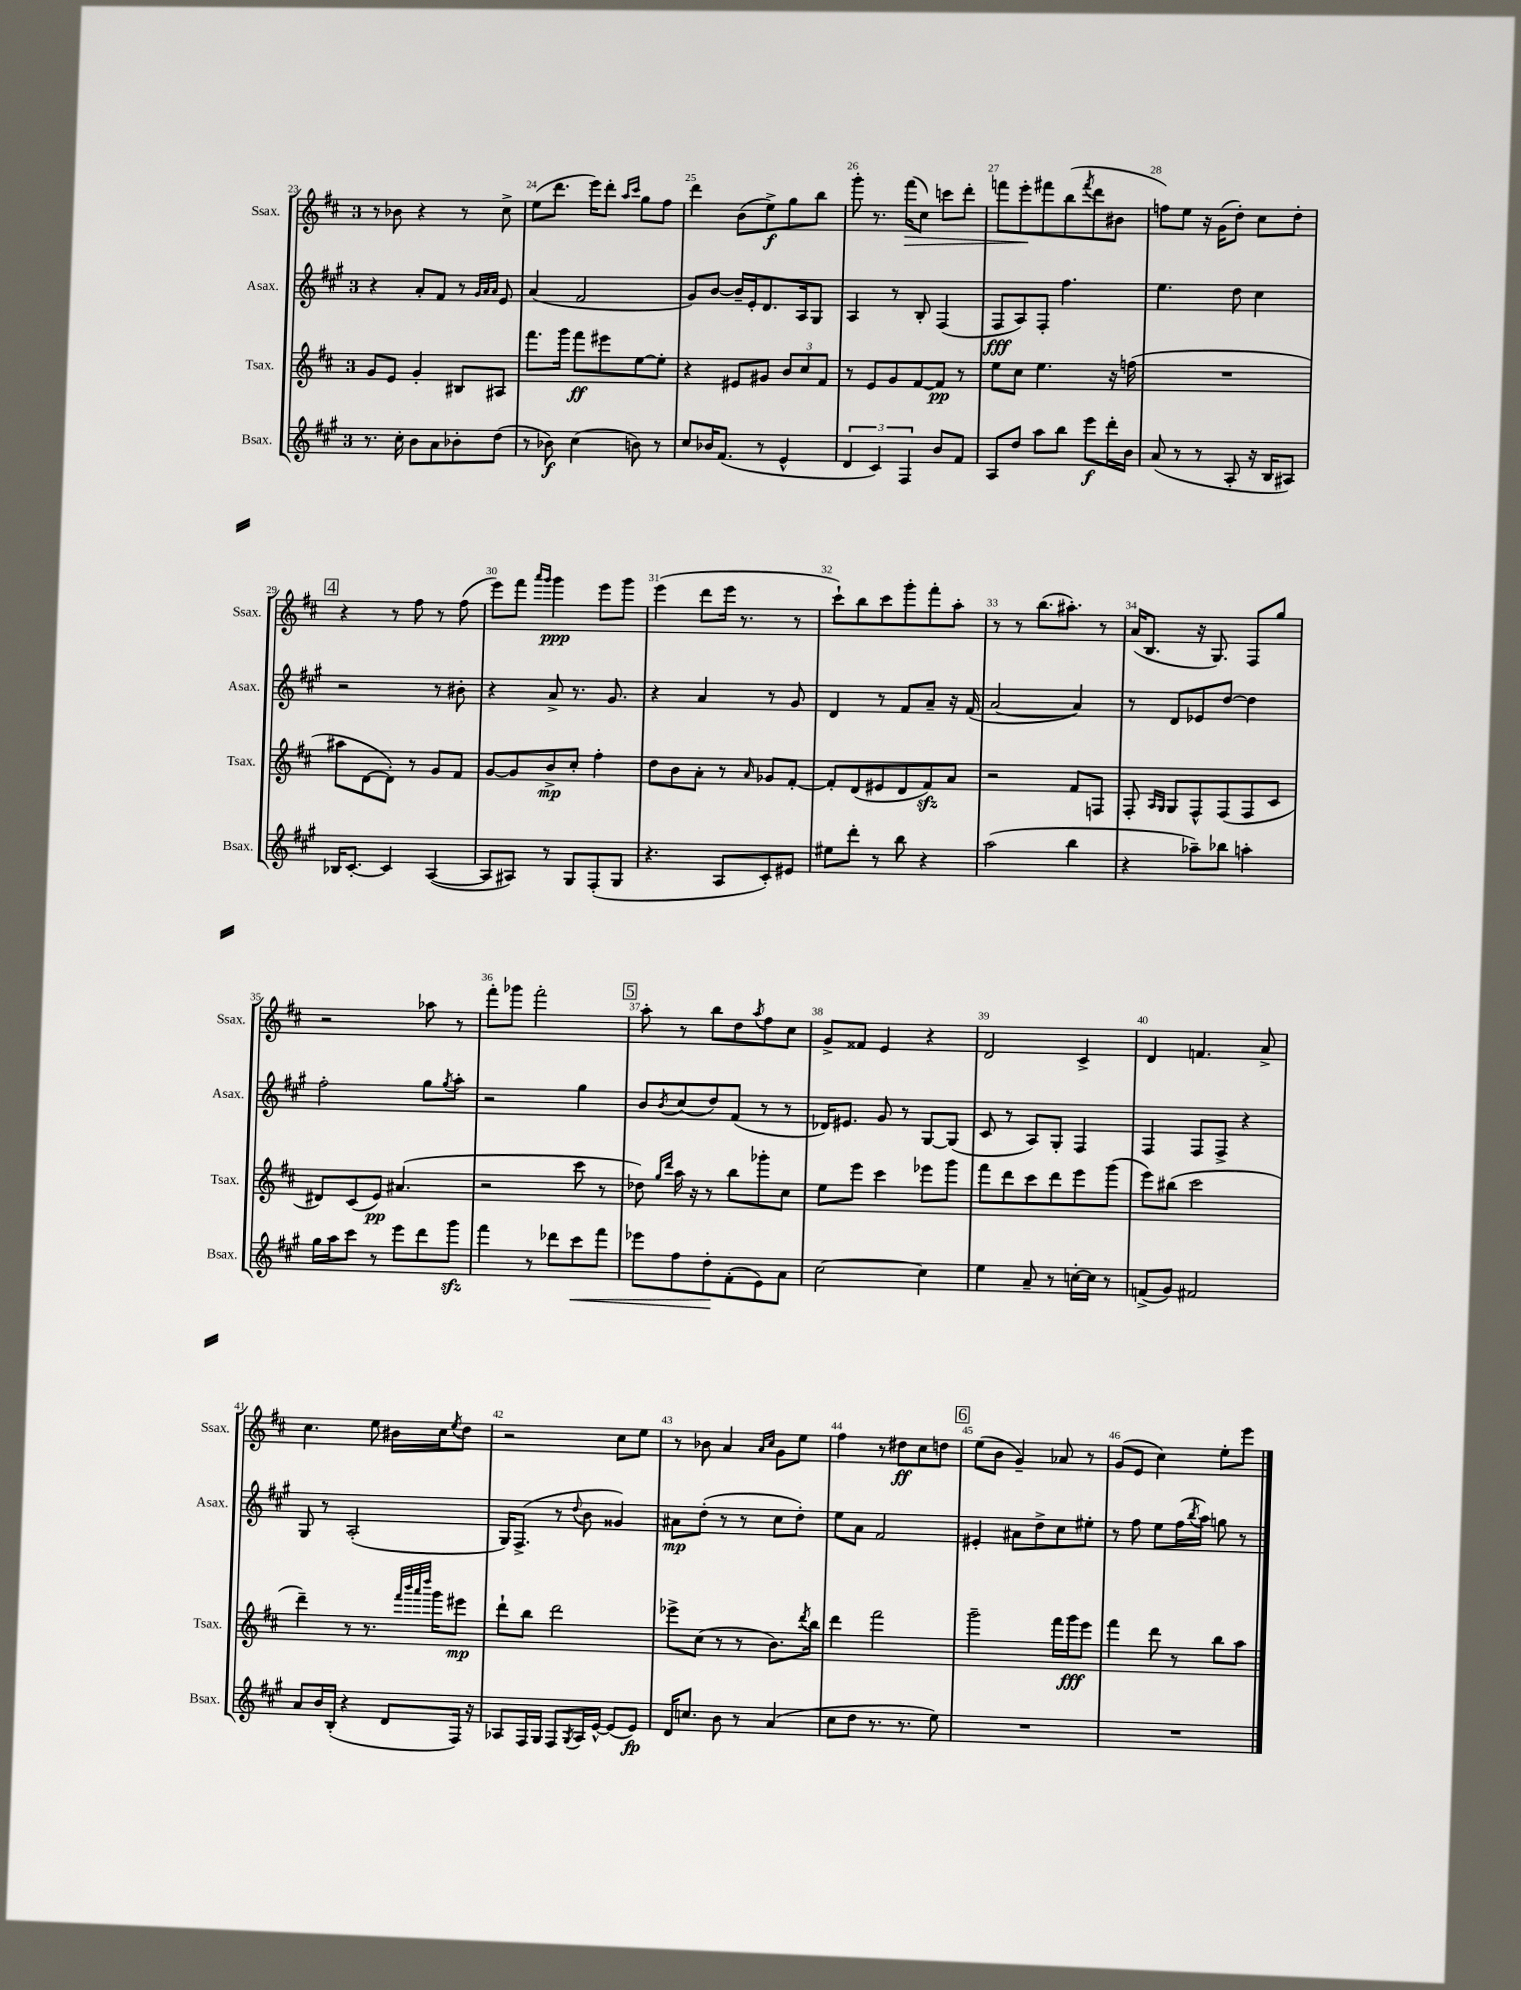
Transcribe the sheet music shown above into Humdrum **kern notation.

**kern	**kern	**kern	**kern
*staff4	*staff3	*staff2	*staff1
*clefG2	*clefG2	*clefG2	*clefG2
*k[f#c#g#]	*k[f#c#]	*k[f#c#g#]	*k[f#c#]
*M3/4	*M3/4	*M3/4	*M3/4
8.r	8g/L	4r	8r
.	8e/J	.	8b-\
16cc#'\	.	.	.
8b\L	4g'/	8a'/L	4r
8a\	.	8f#/J	.
8b-'\	8B#/L	8r	8r
.	.	32qqg#/LLL	.
.	.	32qqa/	.
.	.	32qqa/JJJ	.
(8dd\J	8A#/J	8e/	8cc#^\
=	=	=	=
8r	8.fff#\L	(4a/	(8ee\L
8b-\)	.	.	8.ddd\J
.	16ggg\Jk	.	.
(4cc#\	8fff#\L	2f#/	.
.	.	.	16eee\LK)
.	8eee#\	.	8ddd'\J
.	.	.	16qqaa/LL
.	.	.	16qqccc#/JJ
8b\)	[8ee\	.	8gg\L
8r	8ee'\]J	.	8ff#\J
=	=	=	=
8cc#/L	4r	8g#/L)	4ddd\
16b-/K	.	[8b/J	.
(8.f#/J	.	.	.
.	8e#/L	16b~/]LL	(8b\L
.	.	16e'/J	.
8r	8g#/J	8.d/	8ee^\)
4e^^/	12b/L	.	8gg\
.	.	16A/k	.
.	12cc#/	.	.
.	.	8G#/J	8bb\J
.	12f#/J	.	.
=	=	=	=
6d/	8r	4A/	8ggg'\
.	8e/L	.	8.r
6c#/)	.	.	.
.	8g/	8r	.
.	.	.	(16fff#\LK
6F#/	.	.	.
.	[8f#/	8B'/	8cc#\J)
8b/L	8f#/]J	(4F#/	8ccc\L
8f#/J	8r	.	8ddd'\J
=	=	=	=
8A/L	8ee\L	8F#/L	8fff\L
8dd/J	8cc#\J	8A/)	8eee'\
8aa\L	4.ee\	8F#'/J	8fff#\
8bb\J	.	4.ff#\	(8bb\
.	.	.	8qfff#/
8eee\L	.	.	8ddd\
16ddd'\L	16r	.	8b#\J
16b\JJ	(16ff\	.	.
=	=	=	=
(8a/	2.r	4.ee\	8ff\L)
8r	.	.	8ee\J
8r	.	.	16r
.	.	.	(16g\LK
8A'/	.	8dd\	8dd'\J)
16r	.	4cc#\	8cc#\L
16B/LK	.	.	.
8A#/J)	.	.	8dd'\J
=	=	=	=
16B-/LK	8aa#\L	2r	4r
[8.c#'/J	.	.	.
.	[8d\	.	.
4c#/]	8d'\]J)	.	8r
.	8r	.	8ff#\
([4A/	8g/L	8r	8r
.	8f#/J	8b#'\	(8ff#\
=	=	=	=
8A/]L	[8g/L	4r	8eee\L)
8A#/J)	8g/]	.	8fff#\J
.	.	.	16qqaaa/LL
.	.	.	16qqggg/JJ
8r	8b^/	8a^/	4ggg\
8G#/L	8cc#'/J	8.r	.
(8F#'/	4ff#'\	.	8eee\L
.	.	8.g#/	.
8G#/J	.	.	8ggg\J
=	=	=	=
4.r	8dd\L	4r	(4eee\
.	8b\	.	.
.	8a'\J	4a/	8ddd\L
8A/L	8r	.	16eee\Jk
.	.	.	8.r
.	16qqa/	.	.
8c#'/)	8g-/L	8r	.
8e#/J	[8f#'/J	8g#/	8r
=	=	=	=
8ee#\L	8f#'/]L	4d/	8ccc#`\L)
8ddd'\J	(8d/	.	8bb\
8r	8e#/	8r	8ccc#\
8bb\	8d/	8f#/L	8ggg'\
4r	8f#/)	8a~/J	8fff#'\
.	8a/J	16r	8aa'\J
.	.	(16f#/	.
=	=	=	=
(2aa\	2r	[2a/	8r
.	.	.	8r
.	.	.	(8.bb\L
.	.	.	8.aa#'\J)
4bb\	8f#/L	4a/])	.
.	8F/J	.	8r
=	=	=	=
4r	8F#'/	8r	(16a/LK
.	.	.	8.B/J
.	16qqA/LL	.	.
.	16qqG/JJ	.	.
.	8G/L	8d/L	.
8aa-~\L)	8F#^^/	8e-/	16r
.	.	.	8.G/)
8bb-\J	(8F#/	[8dd/J	.
4aa'\	8F#/	4dd\]	8F#/L
.	8c#/J	.	8gg/J
=	=	=	=
16gg#\LL	8d#/L)	2ff#'\	2r
16aa\J	.	.	.
8ccc#\J	(8c#/	.	.
8r	8e/J)	.	.
8eee\L	(4.a#/	.	.
8ddd\	.	8gg#\L	8aa-\
.	.	8qgg#/	.
8ggg#\J	.	8aa'\J	8r
=	=	=	=
4fff#\	2r	2r	8fff#'\L
.	.	.	8ggg-\J
8r	.	.	2fff#'\
8ddd-\L	.	.	.
8ccc#\	8ccc#\	4gg#\	.
8fff#\J	8r	.	.
=	=	=	=
8eee-\L	8dd-\)	8b/L	8aa'\
.	16qqgg/LL	.	.
.	16qqddd/JJ	8qb/	.
8ff#\	16aa\	(8cc#/	8r
.	16r	.	.
8dd'\	8r	8dd/)	8bb\L
(8f#'\	8bb\L	(8f#/J	8dd\
.	.	.	8qaa/
8e\)	8ggg-'\	8r	8ff#\
8a\J	8cc#\J	8r	8cc#\J
=	=	=	=
[2cc#\	8ee\L	16d-/LK)	8g^/L
.	.	8.e#/J	.
.	8eee\J	.	8f##/J
.	4ccc#\	8g#/	4e/
.	.	8r	.
4cc#\]	8eee-\L	[8G#/L	4r
.	8ggg\J	(8G#/]J	.
=	=	=	=
4ee\	8fff#\L	8c#/	2d/
.	8ddd\	8r	.
8a~/	8ccc#\	8A/L)	.
8r	8ddd\	8G#'/J	.
[16cc'\LL	8eee\	4F#/	4c#^/
16cc\]JJ	.	.	.
8r	(8ggg\J	.	.
=	=	=	=
(8f^/L	8eee\L)	4F#/	4d/
8g#/J)	(8bb#\J	.	.
2f#/	2ccc#\	8F#/L	4.f/
.	.	8F#^/J	.
.	.	4r	.
.	.	.	8a^/
=	=	=	=
8a/L	4ddd~\)	8G#/	4.cc#\
16b/L	.	8r	.
(16B'/JJ	.	.	.
4r	8r	(2A'/	.
.	8.r	.	8ee\
8d/L	.	.	16b#\LL
.	32qqfff#/LLL	.	.
.	32qqbbb/	.	.
.	32qqaaa/	.	.
.	32qqdddd/JJJ	.	.
.	16ggg\LK	.	16cc#\J
.	.	.	8qee/
16F#/Jk)	8eee#\J	.	8dd\J
16r	.	.	.
=	=	=	=
8A-/L	8ddd`\L	16G#/LK)	2r
.	.	(8.F#^/J	.
16F#/L	8bb\J	.	.
16G#/JJ	.	.	.
8F#/L	2ddd\	8r	.
8qG#/	.	8qqdd/	.
16A-/L	.	8b\	.
[16e^^/JJ	.	.	.
(8e/]L	.	4g##/)	8cc#\L
8e/J)	.	.	8ee\J
=	=	=	=
16d/LK	8eee-^\L	8a#\L	8r
8.cc/J	.	.	.
.	(8cc#\J	(8dd'\J	8b-\
8b\	8r	8r	4a/
8r	8r	8r	.
.	.	.	16qqa/LL
.	.	.	16qqcc#/JJ
(4a/	8.b\L)	8cc#\L	8g\L
.	.	8dd'\J)	8ee\J
.	8qddd/	.	.
.	16bb\Jk	.	.
=	=	=	=
8cc#\L	4ddd\	8ee\L	4ff#\
8dd\J	.	8a\J	.
8.r	2fff#\	2f#/	8r
.	.	.	8dd#\L
8.r	.	.	.
.	.	.	8cc#\
8ee\)	.	.	8dd\J
=	=	=	=
2.r	2ggg~\	4e#'/	(8ee\L
.	.	.	8b\J
.	.	8a#\L	4g~/)
.	.	8dd^\	.
.	16fff#\LL	8cc#\	8a-/
.	16ggg\J	.	.
.	8eee\J	8ee#'\J	8r
=	=	=	=
2.r	4fff#\	8r	(8g/L
.	.	8ff#\	8e/J
.	8ddd\	8ee\L	4cc#\)
.	8r	(16ff#\L	.
.	.	8qbb/	.
.	.	16aa\JJ)	.
.	8bb\L	8gg\	8ee'\L
.	8aa\J	8r	8eee\J
==	==	==	==
*-	*-	*-	*-
